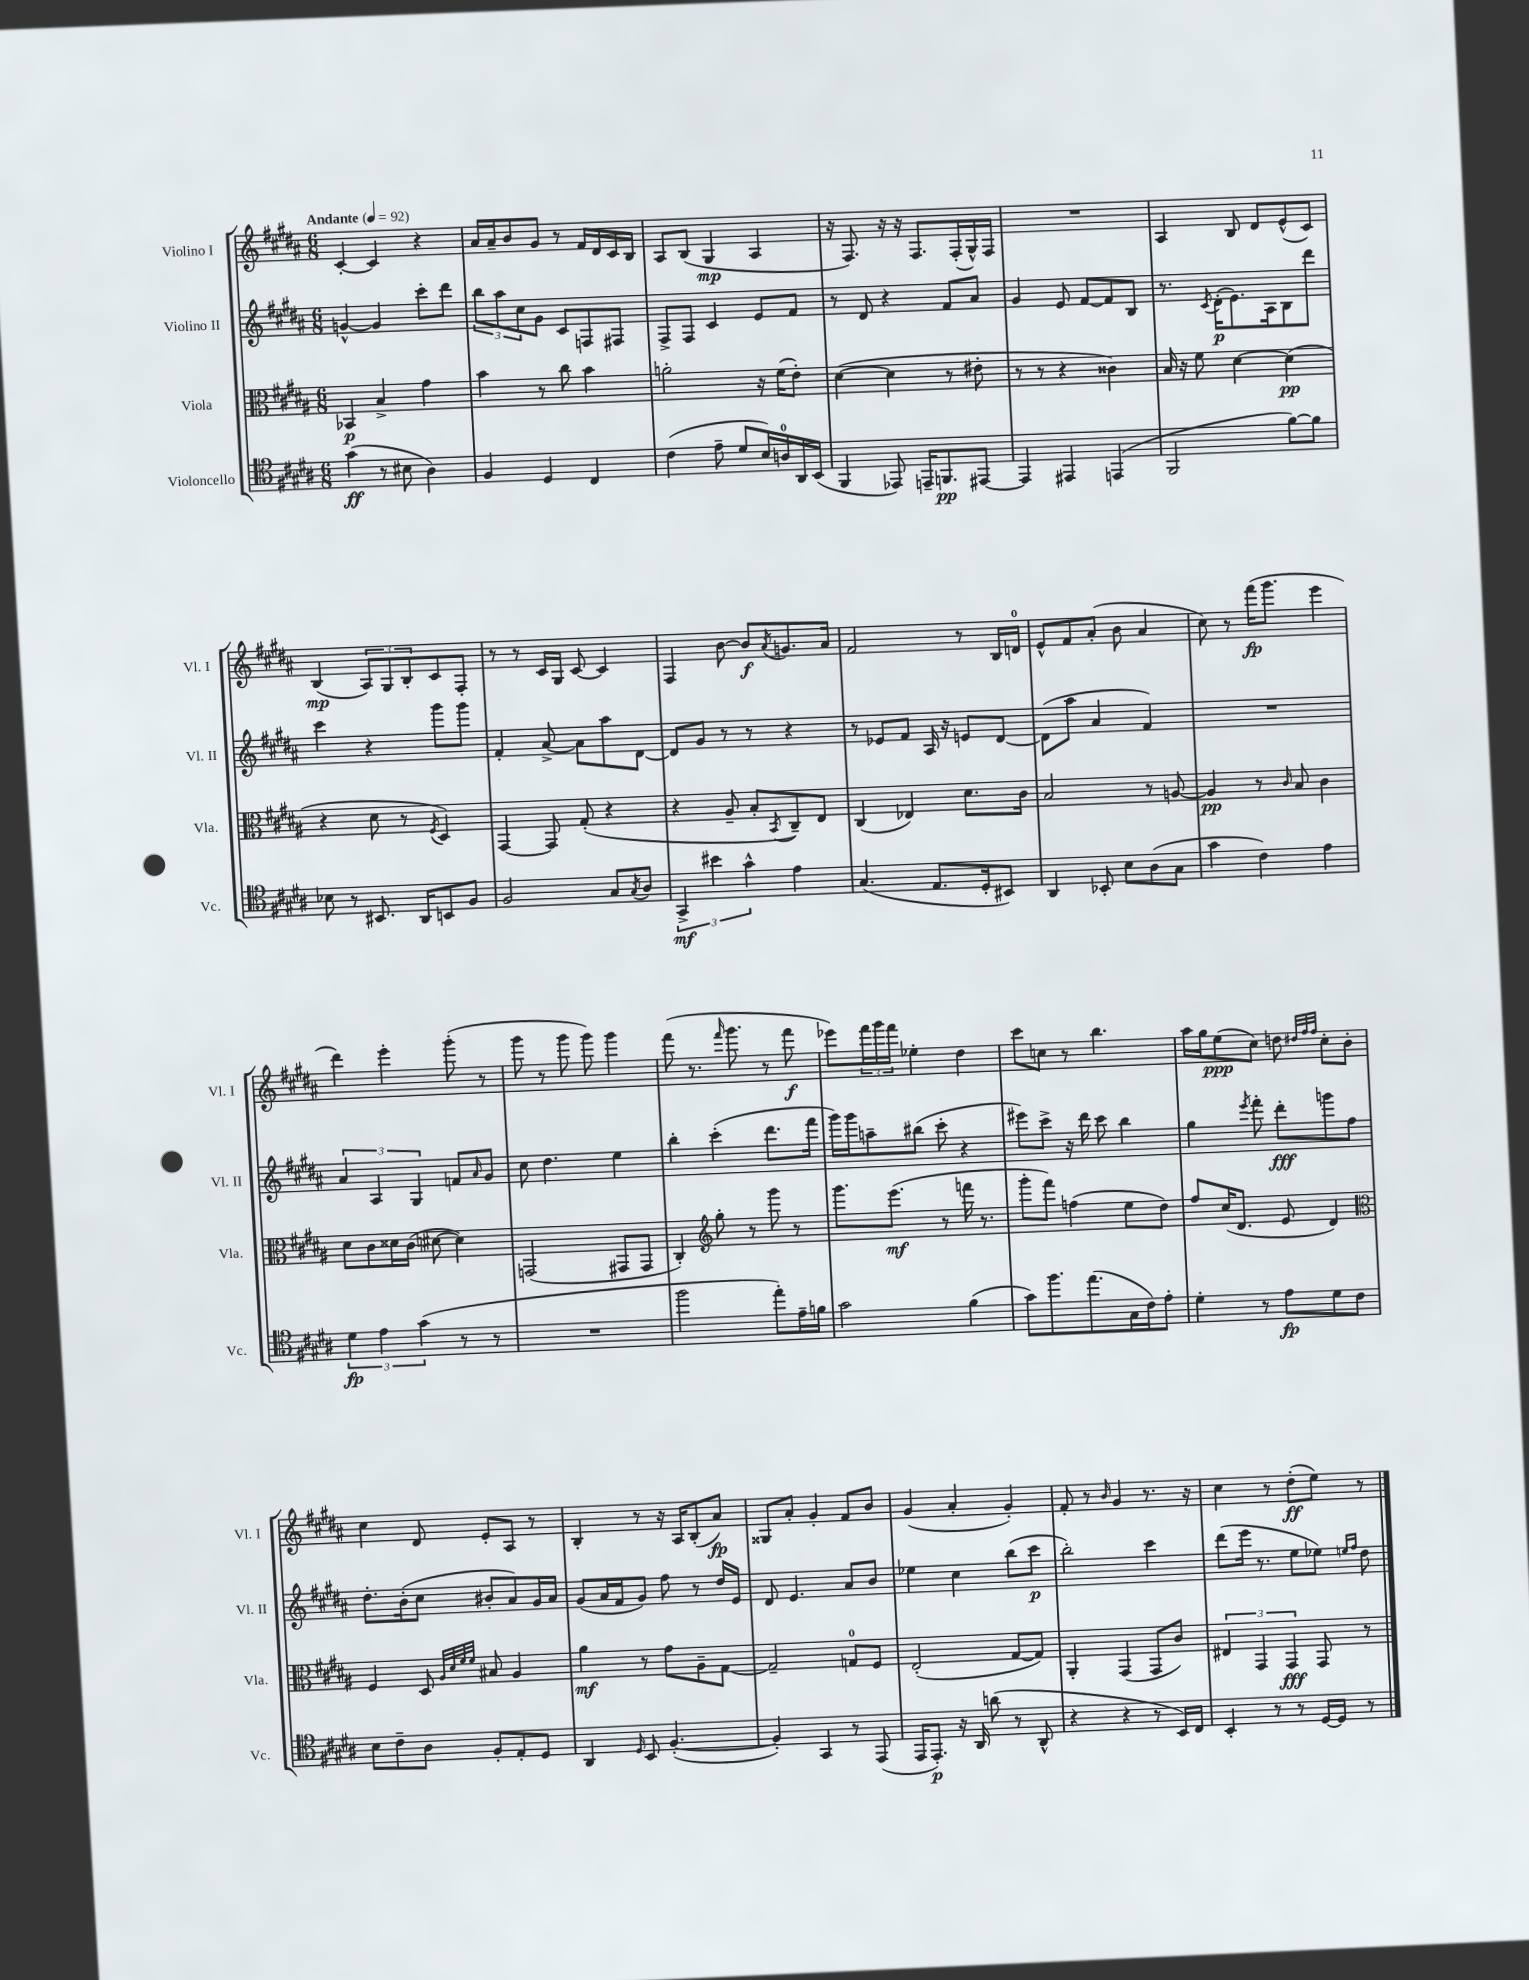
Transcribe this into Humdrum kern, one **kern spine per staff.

**kern	**dynam	**kern	**dynam	**kern	**dynam	**kern	**dynam
*part4	*part4	*part3	*part3	*part2	*part2	*part1	*part1
*staff4	*staff4	*staff3	*staff3	*staff2	*staff2	*staff1	*staff1
*I"Violoncello	*	*I"Viola	*	*I"Violino II	*	*I"Violino I	*
*I'Vc.	*	*I'Vla.	*	*I'Vl. II	*	*I'Vl. I	*
*clefC4	*	*clefC3	*	*clefG2	*	*clefG2	*
*k[f#c#g#d#a#]	*	*k[f#c#g#d#a#]	*	*k[f#c#g#d#a#]	*	*k[f#c#g#d#a#]	*
*M6/8	*	*M6/8	*	*M6/8	*	*M6/8	*
*MM92	*	*MM92	*	*MM92	*	*MM92	*
=1	=1	=1	=1	=1	=1	=1	=1
!	!	!	!	!	!	!LO:TX:a:B:t=Andante	!
(4g#\	ff	4BB-X/	p	[4gn^^/	.	[4c#'/	.
8r	.	4B^/	.	4g/]	.	4c#/]	.
8B#X\	.	.	.	.	.	.	.
4A#\)	.	4g#\	.	8ccc#'\L	.	4r	.
.	.	.	.	8ddd#\J	.	.	.
=2	=2	=2	=2	=2	=2	=2	=2
4F#/	.	4b\	.	12bb\L	.	16a#/LL	.
.	.	.	.	.	.	16a#~/J	.
.	.	.	.	12aa#\	.	.	.
.	.	.	.	.	.	8b/	.
.	.	.	.	12cc#\	.	.	.
4D#/	.	8r	.	8g#\J	.	8g#/J	.
.	.	8cc#\	.	8c#/L	.	8r	.
4C#/	.	4b\	.	8Fn/	.	16f#/LL	.
.	.	.	.	.	.	16d#/	.
.	.	.	.	8F#X/J	.	16c#/	.
.	.	.	.	.	.	16B/JJ	.
=3	=3	=3	=3	=3	=3	=3	=3
(4c#\	.	2an'\	.	8F#^/L	.	8A#/L	.
.	.	.	.	8F#/J	.	(8B/J	.
8e~\	.	.	.	4c#/	.	4G#/	mp
8d#/L	.	.	.	.	.	.	.
16B/L)	.	16r	.	8e/L	.	4A#/	.
16An/	.	(16f#\KL	.	.	.	.	.
16AA#/	.	8e'\J)	.	8f#/J	.	.	.
(16BB/JJ	.	.	.	.	.	.	.
=4	=4	=4	=4	=4	=4	=4	=4
4FF#/	.	([4d#\	.	8r	.	16r	.
.	.	.	.	.	.	8.F#/)	.
.	.	.	.	8d#/	.	.	.
8EE-X/)	.	4d#\]	.	4r	.	16r	.
.	.	.	.	.	.	16r	.
16EEn~/KL	.	.	.	.	.	8.F#/L	.
8.FFn/	pp	.	.	.	.	.	.
.	.	8r	.	8f#/L	.	.	.
.	.	.	.	.	.	(16F#'/L	.
[8EE#X/J	.	8e#X'\	.	8a#/J	.	16G#^^/)	.
.	.	.	.	.	.	16F#/JJ	.
=5	=5	=5	=5	=5	=5	=5	=5
4EE#/]	.	8r	.	4g#/	.	2.r	.
.	.	8r	.	.	.	.	.
4EE#X/	.	4r	.	8e/	.	.	.
.	.	.	.	[8f#/L	.	.	.
(4EEn/	.	4c##X\)	.	8f#/]	.	.	.
.	.	.	.	8B/J	.	.	.
=6	=6	=6	=6	=6	=6	=6	=6
2FF#/	.	16B/	.	8.r	.	4A#/	.
.	.	16r	.	.	.	.	.
.	.	8f#\	.	.	.	.	.
.	.	.	.	8qc#/	.	.	.
.	.	.	.	(16d#'\KL	p	.	.
.	.	[4d#\	.	8.e\)	.	8B/	.
.	.	.	.	.	.	8d#/L	.
.	.	.	.	16A#\k	.	.	.
[8f#\L)	.	(4d#\]	pp	8B\	.	(8e^^/	.
8f#\J]	.	.	.	8ddd#\J	.	8c#/J)	.
!!LO:LB:g=z
=7	=7	=7	=7	=7	=7	=7	=7
8B-X\	.	4r	.	4ccc#\	.	(4B/	mp
8r	.	.	.	.	.	.	.
8.BB#X/	.	8d#\	.	4r	.	12A#/L)	.
.	.	.	.	.	.	12G#/	.
.	.	8r	.	.	.	.	.
.	.	.	.	.	.	12B'/	.
16AA#/KL	.	.	.	.	.	.	.
.	.	8qF#/	.	.	.	.	.
8BBn/	.	4D#/)	.	8ggg#\L	.	8c#/	.
8F#/J	.	.	.	8ggg#\J	.	8F#'/J	.
=8	=8	=8	=8	=8	=8	=8	=8
2F#/	.	[4GG#/	.	4f#'/	.	8r	.
.	.	.	.	.	.	8r	.
.	.	8GG#/]	.	[8a#^/	.	16c#/LL	.
.	.	.	.	.	.	16G#/JJ	.
.	.	(8G#'/	.	8a#\L]	.	[8c#/	.
8G#/L	.	4r	.	8aa#\	.	4c#/]	.
8qG#/	.	.	.	.	.	.	.
8A#/J	.	.	.	[8d#\J	.	.	.
=9	=9	=9	=9	=9	=9	=9	=9
6GG#^/	mf	4r	.	8d#/L]	.	4F#/	.
.	.	.	.	8g#/J	.	.	.
6b#X\	.	.	.	.	.	.	.
.	.	8A#~/	.	8r	.	[8b\	.
6g#^^\	.	.	.	.	.	.	.
.	.	8B'/L	.	8r	.	8b/L]	f
.	.	8qBB/	.	.	.	8qa#/	.
4e\	.	8C#~/)	.	4r	.	8.gn/	.
.	.	8E/J	.	.	.	.	.
.	.	.	.	.	.	16a#/Jk	.
=10	=10	=10	=10	=10	=10	=10	=10
(4.G#/	.	(4C#/	.	8r	.	2f#/	.
.	.	.	.	8e-X/L	.	.	.
.	.	4E-X/)	.	8f#/J	.	.	.
8.E/L	.	.	.	16A#/	.	.	.
.	.	.	.	16r	.	.	.
.	.	8.d#\L	.	8en/L	.	8r	.
16D#'/k	.	.	.	.	.	.	.
8BB#X/J)	.	.	.	[8d#/J	.	16B/LL	.
.	.	16c#\Jk	.	.	.	16dn/JJ	.
=11	=11	=11	=11	=11	=11	=11	=11
4AA#/	.	2B/	.	(8d#\L]	.	8e^^/L	.
.	.	.	.	8aa#\J	.	8f#/	.
8BB-X'/	.	.	.	4a#/	.	(8a#'/J	.
8B\L	.	.	.	.	.	8b\	.
(8A#\	.	8r	.	4f#/)	.	4a#/	.
8G#\J	.	[8An/	.	.	.	.	.
=12	=12	=12	=12	=12	=12	=12	=12
4g#\	.	4A/]	pp	2.r	.	8cc#\)	.
.	.	.	.	.	.	8r	.
4c#\)	.	8r	.	.	.	(16fff#\KL	fp
.	.	.	.	.	.	8.ggg#\J	.
.	.	16qqc#/	.	.	.	.	.
.	.	8B/	.	.	.	.	.
4e\	.	4c#\	.	.	.	4eee\	.
!!LO:LB:g=z
=13	=13	=13	=13	=13	=13	=13	=13
6d#\	fp	8d#\L	.	6a#/	.	4ddd#\)	.
.	.	8c#\	.	.	.	.	.
6e\	.	.	.	6A#/	.	.	.
.	.	16d##X\L	.	.	.	4eee'\	.
.	.	(16c#\JJ	.	.	.	.	.
(6g#\	.	.	.	6G#/	.	.	.
.	.	[8d#X\	.	.	.	.	.
8r	.	4d#\])	.	8fn/L	.	(8ggg#'\	.
.	.	.	.	16qqa#/	.	.	.
8r	.	.	.	8g#/J	.	8r	.
=14	=14	=14	=14	=14	=14	=14	=14
2.r	.	(2GGn/	.	8cc#\	.	8ggg#\	.
.	.	.	.	4.dd#\	.	8r	.
.	.	.	.	.	.	8ggg#\	.
.	.	.	.	.	.	8ggg#\)	.
.	.	8GG#X/L	.	4ee\	.	4ggg#\	.
.	.	8GG#/J	.	.	.	.	.
=15	=15	=15	=15	=15	=15	=15	=15
2ff#\	.	4C#'/)	.	4bb'\	.	(8fff#\	.
.	.	.	.	.	.	8.r	.
*	*	*clefG2	*	*	*	*	*
.	.	8gg#'\	.	(4ccc#'\	.	.	.
.	.	.	.	.	.	16qqfff#/	.
.	.	.	.	.	.	8.ggg#\	.
.	.	8r	.	.	.	.	.
8ee'\L)	.	8ggg#\	.	8.ddd#\L	.	8r	.
16e~\L	.	8r	.	.	.	8fff#\	f
16fn\JJ	.	.	.	16fff#\Jk	.	.	.
=16	=16	=16	=16	=16	=16	=16	=16
2g#\	.	8.ggg#\L	.	16ggg#\LL)	.	8eee-X\L)	.
.	.	.	.	16ggg#\J	.	.	.
.	.	.	.	8aan~\	.	24fff#\L	.
.	.	.	.	.	.	24ggg#\	.
.	.	(8.eee\J	mf	.	.	.	.
.	.	.	.	.	.	24fff#\JJ	.
.	.	.	.	(8bb#X\J	.	4ee-X'\	.
.	.	8r	.	8ccc#'\	.	.	.
(4f#\	.	16fffn\	.	4r	.	4dd#\	.
.	.	8.r	.	.	.	.	.
=17	=17	=17	=17	=17	=17	=17	=17
8g#\L)	.	8ggg#'\L	.	8eee#X\L)	.	8ccc#\L	.
8.ff#\	.	8fff#\J)	.	8ccc#^\J	.	8ccn\J	.
.	.	(4ffn\	.	16r	.	8r	.
(8.ee\	.	.	.	16ddd#\	.	.	.
.	.	.	.	8ccc#\	.	4.bb\	.
16G#\L	.	8ee\L	.	4bb\	.	.	.
16c#\J)	.	.	.	.	.	.	.
8e'\J	.	8dd#\J)	.	.	.	.	.
=18	=18	=18	=18	=18	=18	=18	=18
4d#'\	.	8ff#/L	.	4gg#\	.	16aa#\LL	.
.	.	.	.	.	.	16gg#\J	.
.	.	(16cc#/K	.	.	.	(8ee\	ppp
.	.	8.d#/J	.	.	.	.	.
.	.	.	.	8qeee/	.	.	.
8r	.	.	.	8fff#'\	.	8cc#\J)	.
8e\L	fp	8e/	.	8ddd#'\L	fff	8ddn\	.
.	.	.	.	.	.	32qqdd#X/LLL	.
.	.	.	.	.	.	32qqff#/	.
.	.	.	.	.	.	32qqff#/JJJ	.
8d#\	.	4d#/)	.	8gggn\	.	8cc#'\L	.
8c#\J	.	.	.	8ff#\J	.	8b'\J	.
!!LO:LB:g=z
=19	=19	=19	=19	=19	=19	=19	=19
*	*	*clefC3	*	*	*	*	*
8B\L	.	4F#/	.	8.dd#'\L	.	4cc#\	.
8c#~\	.	.	.	.	.	.	.
.	.	.	.	(16b'\k	.	.	.
8A#\J	.	8D#/	.	8cc#\J	.	8d#/	.
.	.	32qqA#/LLL	.	.	.	.	.
.	.	32qqd#/	.	.	.	.	.
.	.	32qqf#/	.	.	.	.	.
.	.	32qqf#/JJJ	.	.	.	.	.
8F#'/L	.	8B#X/	.	8b#X'/L	.	8e'/L	.
8E'/	.	4A#/	.	8a#/)	.	8A#/J	.
8D#/J	.	.	.	16g#/L	.	8r	.
.	.	.	.	16a#/JJ	.	.	.
=20	=20	=20	=20	=20	=20	=20	=20
4AA#/	.	4a#\	mf	(8g#/L	.	4B'/	.
.	.	.	.	16a#/L	.	.	.
.	.	.	.	16f#/J	.	.	.
16qqD#/	.	.	.	.	.	.	.
8BB/	.	8r	.	8g#/J)	.	8r	.
([4.F#'/	.	8g#\L	.	8ff#\	.	16r	.
.	.	.	.	.	.	16A#/KL	.
.	.	8A#~\	.	8r	.	(8B'/	.
.	.	[8G#\J	.	16dd#/LL	.	8a#/J)	fp
.	.	.	.	16e/JJ	.	.	.
=21	=21	=21	=21	=21	=21	=21	=21
4F#'/])	.	2G#~/]	.	8d#/	.	8G##X/L	.
.	.	.	.	4.e/	.	8a#'/J	.
4GG#/	.	.	.	.	.	4g#'/	.
8r	.	8Gn/L	.	8a#/L	.	8f#/L	.
(8EE/	.	8F#/J	.	8b/J	.	8b/J	.
=22	=22	=22	=22	=22	=22	=22	=22
16EE/KL	.	(2E'/	.	4ee-X\	.	(4g#/	.
8.EE'/J)	p	.	.	.	.	.	.
16r	.	.	.	4cc#\	.	4a#'/	.
16AA#/	.	.	.	.	.	.	.
(8an\	.	.	.	.	.	.	.
8r	.	[8G#/L	.	(8bb\L	.	4g#'/)	.
8AA#^^/	.	8G#/J])	.	8ccc#\J	p	.	.
=23	=23	=23	=23	=23	=23	=23	=23
4r	.	4AA#'/	.	2bb'\)	.	8f#'/	.
.	.	.	.	.	.	8r	.
.	.	.	.	.	.	16qqb/	.
4r	.	(4GG#/	.	.	.	4g#/	.
8r	.	8GG#/L	.	4ccc#\	.	8.r	.
16BB/LL)	.	8c#/J)	.	.	.	.	.
16C#/JJ	.	.	.	.	.	16r	.
=24	=24	=24	=24	=24	=24	=24	=24
4BB'/	.	6E#X/	.	(8ddd#\L	.	4cc#\	.
.	.	.	.	16eee\Jk	.	.	.
.	.	6GG#/	.	.	.	.	.
.	.	.	.	8.r	.	.	.
8r	.	.	.	.	.	8r	.
.	.	6GG#/	fff	.	.	.	.
8r	.	.	.	8ee\L	.	(8dd#'\L	ff
[16D#/LL	.	8GG#/	.	8ee-X\J)	.	8ee\J)	.
16D#/JJ]	.	.	.	.	.	.	.
.	.	.	.	16qqeen/LL	.	.	.
.	.	.	.	16qqff#/JJ	.	.	.
8r	.	8r	.	8dd#\	.	8r	.
==	==	==	==	==	==	==	==
*-	*-	*-	*-	*-	*-	*-	*-
